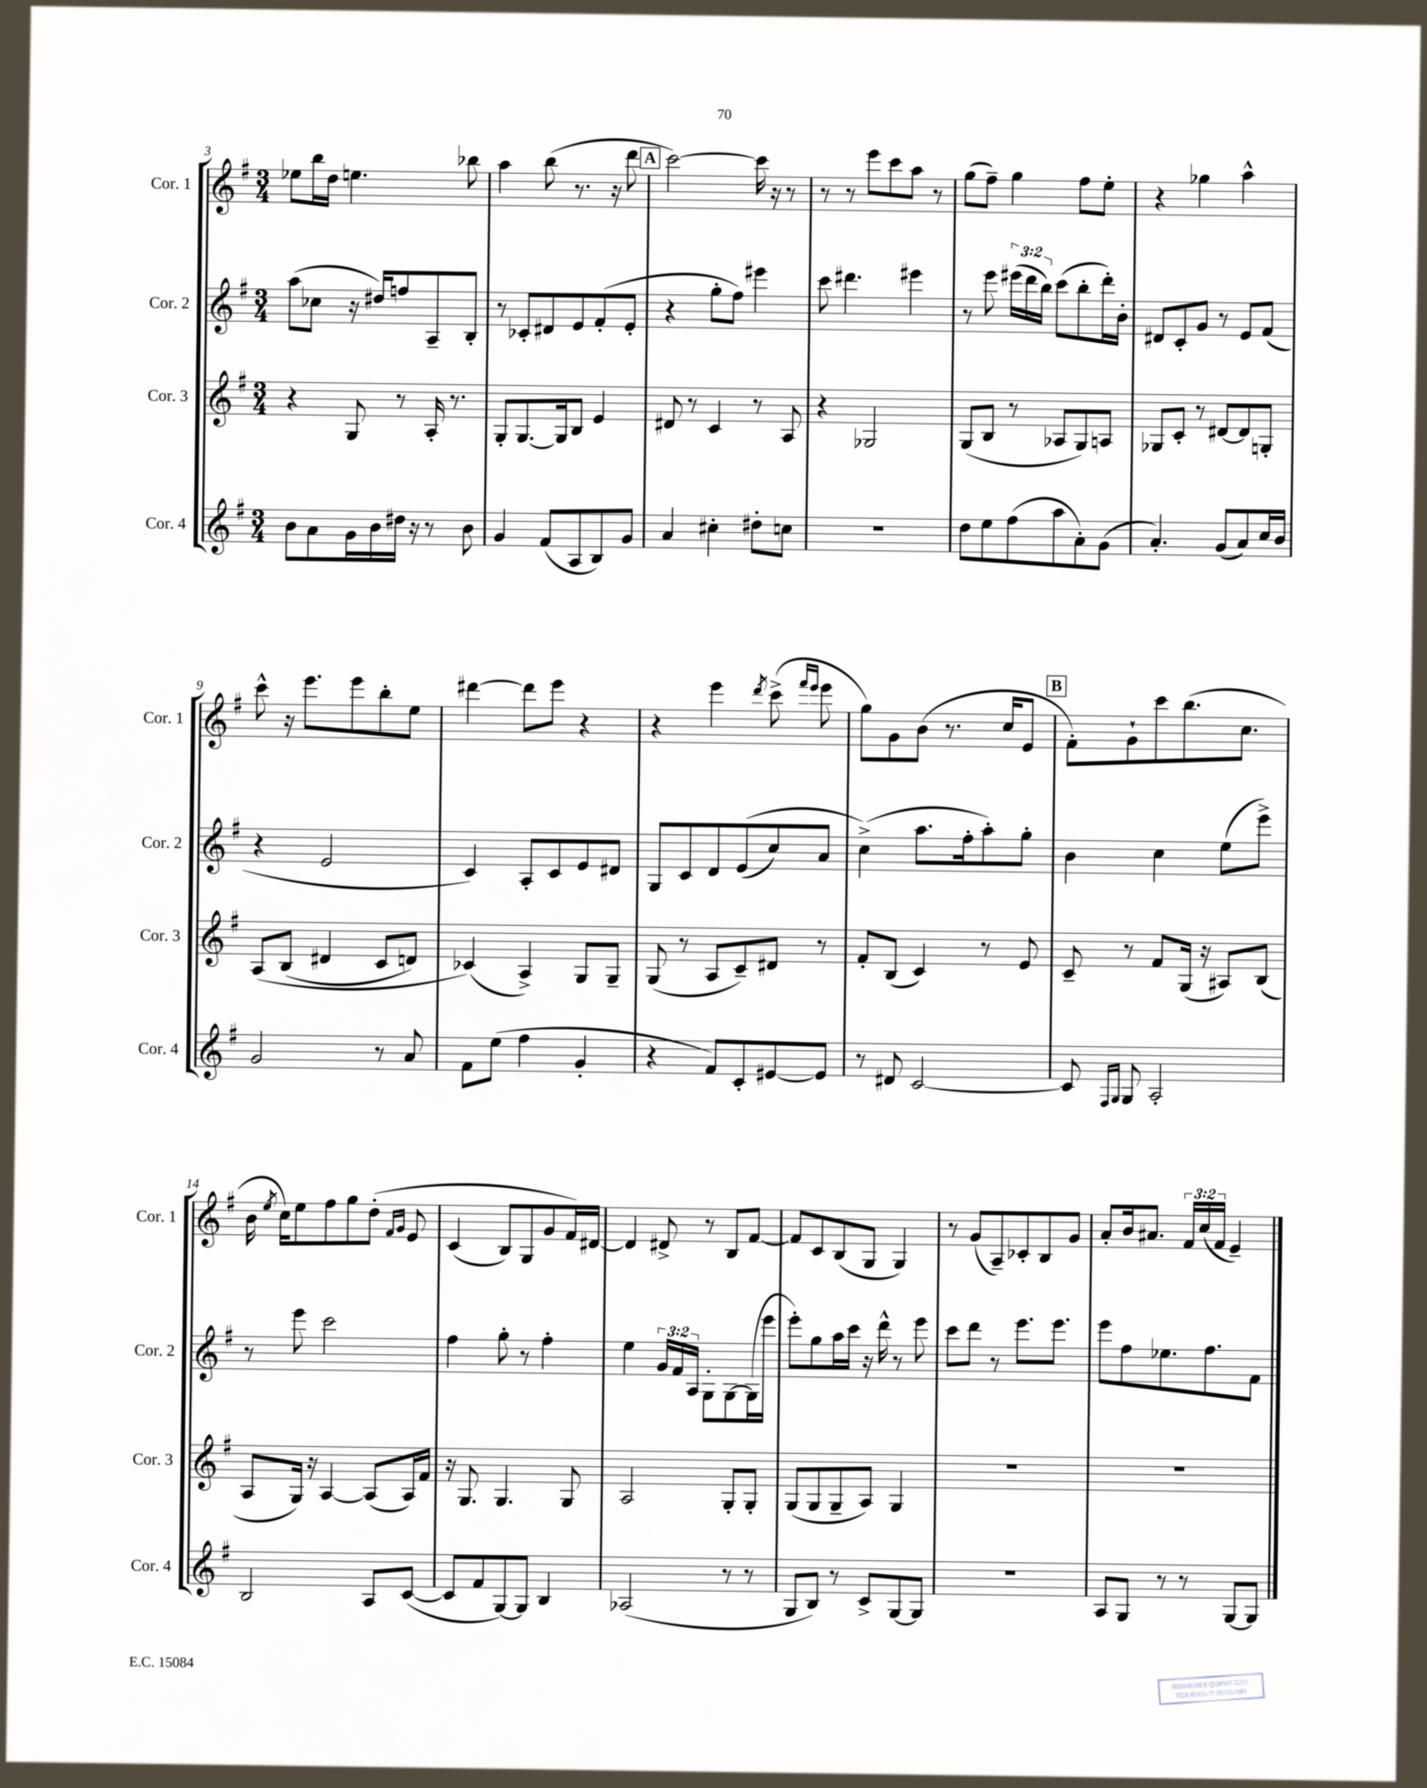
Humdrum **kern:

**kern	**kern	**kern	**kern
*staff4	*staff3	*staff2	*staff1
*clefG2	*clefG2	*clefG2	*clefG2
*k[f#]	*k[f#]	*k[f#]	*k[f#]
*M3/4	*M3/4	*M3/4	*M3/4
8b	4r	(8aa	8ee-
8a	.	8cc-	16bb
.	.	.	16dd
16g	8G	16r	4.ee
16b	.	16dd#)	.
16dd#	8r	8ff	.
16r	.	.	.
8r	16A'	8A~	.
.	8.r	.	.
8b	.	8B'	8bb-
=	=	=	=
4g	8G'	8r	4aa
.	[8.G	8c-'	.
(8f#	.	8d#	(8bb
.	16G]	.	.
8A	8B	8e	8.r
8B)	4e	(8f#'	.
.	.	.	16r
8g	.	8e'	8ddd
=	=	=	=
4a	8d#	4r	[2ccc)
.	8r	.	.
4cc#'	4c	8gg'	.
.	.	8ff#)	.
8dd#'	8r	4eee#	16ccc]
.	.	.	16r
8cc	8A	.	8r
=	=	=	=
2.r	4r	8ccc	8r
.	.	4.ddd#	8r
.	2G-	.	8eee
.	.	.	8ccc
.	.	4eee#	8aa
.	.	.	8r
=	=	=	=
8dd	(8G	8r	(8gg
8ee	8B	8eee	8ff#~)
(8ff#	8r	(24eee#	4gg
.	.	24ddd	.
.	.	24bb)	.
8aa	8A-	(8ccc	.
8a')	8G)	8bb'	8ff#
(8g	8A	16ddd')	8ee'
.	.	16b'	.
=	=	=	=
4.a')	8G-	8d#	4r
.	8c'	8c'	.
.	8r	8g	4gg-
(8g	[8d#	8r	.
8a)	8d#]	8e	4aa^^
16cc	8G'	(8f#	.
16b	.	.	.
=	=	=	=
2g	&(8A	4r	8ccc^^
.	(8B	.	16r
.	.	.	8.eee
.	4d#	2e	.
.	.	.	8eee
8r	8c	.	8bb'
8a	8d)	.	8ee
=	=	=	=
8f#	(4c-&)	4c)	[4ddd#
(8ee	.	.	.
4ff#	4A^)	8A'	8ddd#]
.	.	8c	8eee
4g'	8G	8e	4r
.	8G~	8d#	.
=	=	=	=
4r	(8G	8G	4r
.	8r	8c	.
8f#)	8A	8d	4eee
8c'	8c~)	&((8e	.
.	.	.	8qddd
[8e#	8d#	8cc)	(8ccc^
.	.	.	16qqfff#
.	.	.	16qqeee
8e#]	8r	8a	8eee
=	=	=	=
8r	8f#'	(4cc^&)	8gg)
8d#	(8B	.	8g
[2c	4c)	8.aa	(8b
.	.	.	8.r
.	.	16ff#'	.
.	8r	8aa')	.
.	.	.	16cc
.	8e	8gg'	8e
=	=	=	=
8c]	8c~	4b	8f#')
16qqF#	.	.	.
16qqG	.	.	.
8G	8r	.	8g`
2A'	8f#	4cc	8ccc
.	(16G	.	(8.bb
.	16r	.	.
.	8A#)	(8ee	.
.	.	.	8.cc
.	(8B	8eee^)	.
=	=	=	=
2B	8A	8r	16b
.	.	.	8qee
.	.	.	16cc)
.	16G)	8eee	8ee
.	16r	.	.
.	[4A	2ccc	8ff#
.	.	.	8gg
8A	(8A]	.	&(8dd'
.	.	.	16qqf#
.	.	.	16qqg
([8c	16A)	.	8e
.	16f#	.	.
=	=	=	=
8c]	16r	4ff#	(4c
.	8.G	.	.
8f#	.	.	.
[8G)	4.G	8gg'	8B)
8G]	.	8r	8G
4B	.	4ff#'	8g
.	8G	.	16f#&)
.	.	.	[16d#
=	=	=	=
(2A-	2A	4ee	4d#]
.	.	24g	8d#^
.	.	24f#	.
.	.	24A	.
.	.	8G'	8r
8r	8G'	[8G	8B
8r	8G'	(16G]	[8f#
.	.	16eee	.
=	=	=	=
8G	(8G	8eee')	8f#]
8B)	8G	8gg	8c
8r	8G~	16aa	(8B
.	.	16ccc	.
8c^	8A)	16r	8G
.	.	16ddd^^	.
[8G	4G	8r	4G)
8G]	.	8eee	.
=	=	=	=
2.r	2.r	8ccc	8r
.	.	8ddd	(8g
.	.	8r	8A~)
.	.	8.eee	8c-'
.	.	.	8B
.	.	8.eee	.
.	.	.	8g
=	=	=	=
8A	2.r	8eee	8a'
8G	.	8ff#	16b
.	.	.	8.a#
8r	.	8.ee-	.
8r	.	.	24f#
.	.	.	(24cc
.	.	8.ff#	.
.	.	.	24f#
[8G	.	.	4e~)
8G]	.	8f#	.
==	==	==	==
*-	*-	*-	*-
